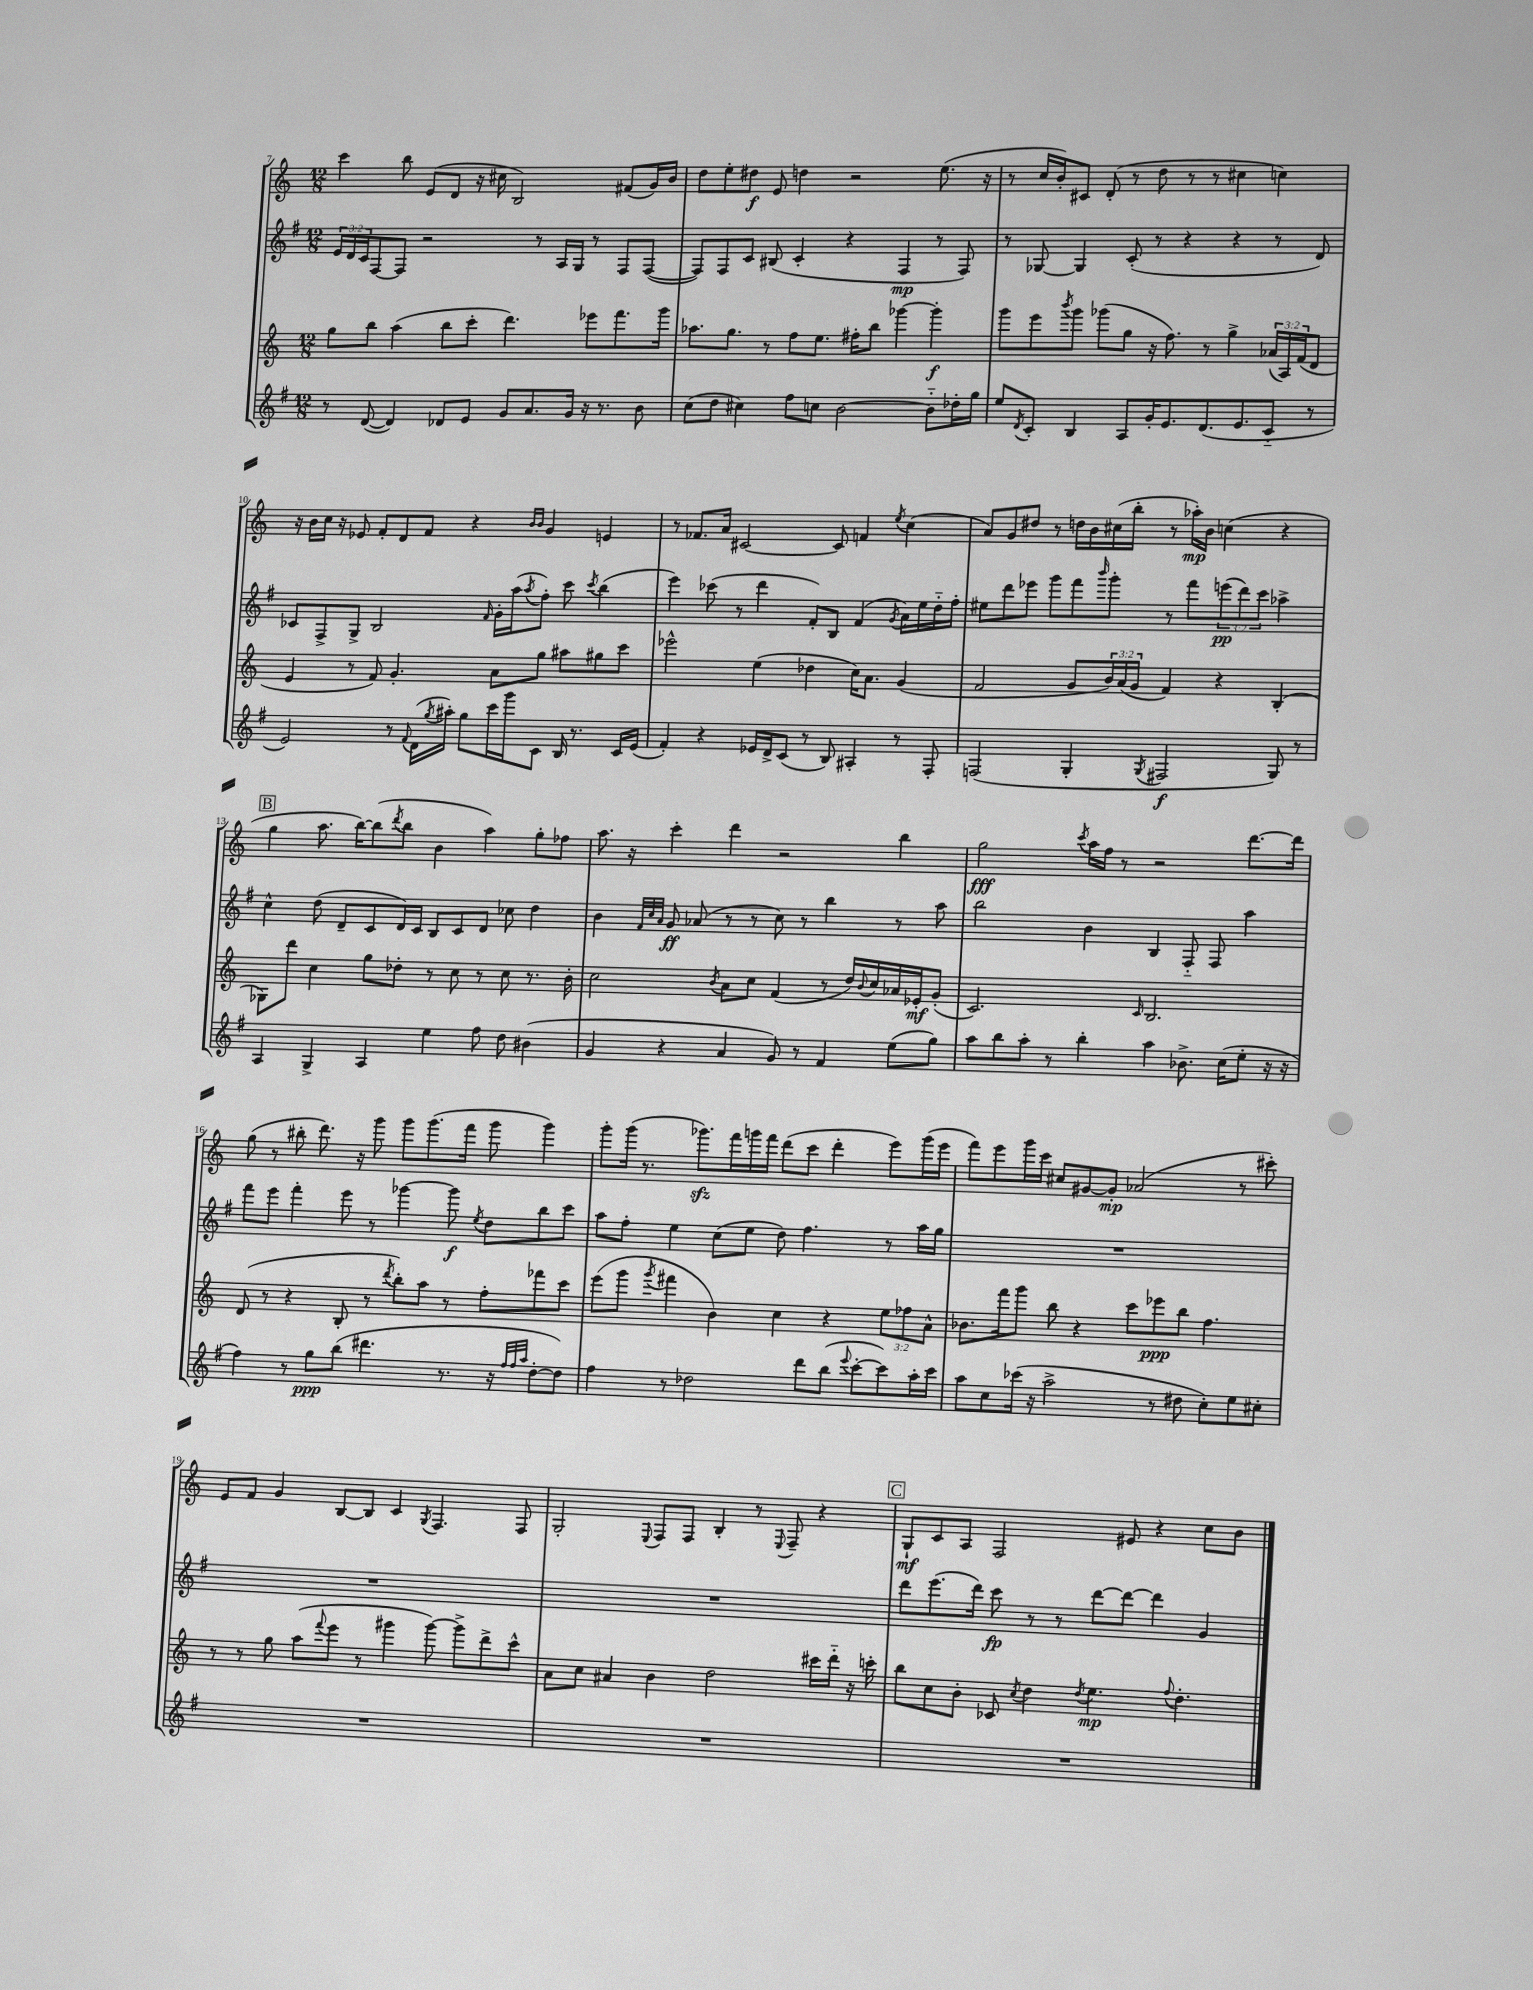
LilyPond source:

<<
\new StaffGroup <<
\new Staff = "s0" {
    \clef treble \key c \major \numericTimeSignature \time 12/8
    c'''4 b''8 e'8( d'8 r16 cis''16 b2) fis'8( g'16) b'16 |
    d''8 e''8-. dis''8\f e'8 d''4 r2 e''8.( r16 |
    r8 c''16 b'16-.) cis'8 d'8-.( r8 d''8 r8 r8 cis''4 c''4) |
    r16 b'16 c''16 r16 ees'8 f'8-. d'8 f'8 r4 \grace { b'16 b'16 } g'4 e'4 |
    r8 fes'8. a'16 cis'2~ cis'8 f'4 \acciaccatura { e''8 } c''4( |
    a'8) g'8 dis''8 r8 d''16 b'16 cis''16( b''16-. r8 aes''16-.\mp) b'16 c''4( r4 |
    \mark \markup { \box "B" } g''4 a''8. b''16~) b''8( \acciaccatura { d'''8 } b''8 b'4 a''4) g''8-. fes''8 |
    a''8. r16 c'''4-. d'''4 r2 b''4 |
    g''2\fff \acciaccatura { c'''8 } a''16 f''16 r8 r2 d'''8.~ d'''16 |
    g''8( r8 bis''8-. d'''8.) r16 g'''8 g'''8 g'''8.( f'''16 g'''8 g'''4) |
    g'''8-. g'''16( r8. ges'''8.\sfz) f'''16 g'''16 f'''16 d'''8( c'''8 d'''4-. e'''8) g'''16( e'''16 |
    f'''8) e'''8 g'''16 c'''16 cis''8 gis'8~ gis'8-.\mp aes'2( r8 cis'''8-.) |
    e'8 f'8 g'4 b8~ b8 c'4 \acciaccatura { g8 } f4. f8 |
    g2-. \appoggiatura { e8 } f8 f8 b4-. r8 \appoggiatura { e8 } f8-- r4 |
    \mark \markup { \box "C" } g8-!\mf c'8 a8 f2 eis'8 r4 c''8 b'8 \bar "|." |
}
\new Staff = "s1" {
    \clef treble \key g \major \numericTimeSignature \time 12/8 \override Staff.TupletNumber.text = #tuplet-number::calc-fraction-text
    \tuplet 3/2 { e'16 d'16 c'16 } fis8~ fis8 r2 r8 a16 g16 r8 fis8 fis8~( |
    fis8) fis8 c'8 bis8( c'4-. r4 fis4\mp r8 fis8) |
    r8 ges8~ ges4 c'8-.( r8 r4 r4 r8 d'8) |
    ces'8 fis8-> g8-> b2 \grace { fis'16 } g'16-. a''16( \acciaccatura { a''8 } fis''8-.) c'''8 \acciaccatura { c'''8 } b''4( |
    e'''4) ces'''8( r8 d'''4 fis'8-.) b8 fis'4( \acciaccatura { g'8 } a'16) e''16 d''16-_ fis''16-. |
    eis''8 d'''8 ees'''8 g'''8 fis'''8 \grace { b'''16 } g'''8-. r8 fis'''8 \tuplet 3/2 { e'''8\pp( d'''8) c'''8 } aes''4-> |
    \mark \markup { \box "B" } c''4-^ d''8( d'8-- c'8 d'16) c'16 b8 c'8 d'8 ces''8 d''4 |
    b'4 \grace { fis'32 c''32 a'32 } g'8\ff aes'8( r8 r8 c''8) r8 b''4 r8 a''8 |
    b''2 b'4 b4 fis8-_ fis8 a''4 |
    fis'''8 e'''8 fis'''4-. e'''8 r8 ges'''4~ ges'''8\f \acciaccatura { e''8 } d''8 b''8 c'''8 |
    a''8 fis''8-. e''4 c''8( e''8 d''8) fis''4. r8 a''16 g''16 |
    R1. |
    R1. |
    R1. |
    \mark \markup { \box "C" } d'''8 e'''8.( d'''16) c'''8\fp r8 r8 d'''8~ d'''8~ d'''4 g'4 \bar "|." |
}
\new Staff = "s2" {
    \clef treble \key c \major \numericTimeSignature \time 12/8 \override Staff.TupletNumber.text = #tuplet-number::calc-fraction-text
    g''8 b''8 a''4( b''8 c'''8-. d'''4.) ees'''8 f'''8. g'''16 |
    aes''8. g''8. r8 f''8 e''8. fis''16-. b''8 ges'''4~ ges'''4-.\f |
    g'''8 e'''8 \acciaccatura { b'''8 } g'''8 ges'''8( g''8 r16 f''8.) r8 g''4-> \tuplet 3/2 { aes'16( a16) f'16( } d'8 |
    e'4 r8 f'8) g'4.-. a'8 g''8 ais''8 gis''8 c'''8 |
    ees'''2-^ e''4( des''4 c''16) a'8. g'4( |
    f'2 g'8 \tuplet 3/2 { b'16) a'16( g'16 } f'4) r4 b4-.( |
    \mark \markup { \box "B" } ges8) d'''8 c''4 g''8 des''8-. r8 c''8 r8 c''8 r8. b'16-. |
    c''2 \acciaccatura { b'8 } a'8 c''8 f'4( r8 d''16) \appoggiatura { b'8 } c''16 aes'16 ees'16-.\mf g'8-.( |
    c'2.) \grace { c'16 } b2. |
    d'8( r8 r4 b8-. r8 \acciaccatura { d'''8 } b''8-.) a''8 r8 f''8-. fes'''8 c'''8 |
    e'''8( g'''8 \acciaccatura { g'''8 } fis'''4 b'4) c''4 r4 \tuplet 3/2 { e''8 fes''8 a'8-^ } |
    bes'8. f'''16 g'''8 b''8 r4 c'''8 ees'''8\ppp b''8 f''4. |
    r8 r8 g''8 a''8( \appoggiatura { f'''8 } e'''8 r8 gis'''4 gis'''8~) gis'''8-> d'''8-> c'''8-^ |
    a'8 c''8 ais'4 b'4 d''2 cis'''16 d'''16-_ r16 c'''16-. |
    \mark \markup { \box "C" } b''8 c''8 b'8-. ces'8 \acciaccatura { c''8 } d''4 \acciaccatura { d''8 } e''4.\mp \appoggiatura { f''8 } d''4.-. \bar "|." |
}
\new Staff = "s3" {
    \clef treble \key g \major \numericTimeSignature \time 12/8
    r8 d'8~( d'4) des'8 e'8 g'8 a'8. g'16 r16 r8. b'8 |
    c''8( d''8 cis''4) fis''8 c''8 b'2~ b'8-_ des''16-. g''16 |
    e''8 \acciaccatura { d'8 } c'8-. b4 a8 g'16-. e'8. d'8.( e'8. c'8-_ r8 |
    e'2) r8 \appoggiatura { fis'8 } d'16( \acciaccatura { g''8 } ais''16-.) g''8 c'''16 g'''16 c'8 b16 r8. c'16 e'16( |
    fis'4-.) r4 ees'16 d'16-> c'8( r8 b8) ais4-. r8 fis8-. |
    f2( g4-. \acciaccatura { g8 } fis2\f g8) r8 |
    \mark \markup { \box "B" } a4 g4-> a4 e''4 fis''8 d''8 bis'4( |
    g'4 r4 a'4 g'8) r8 fis'4 e''8( g''8) |
    a''8 b''8 a''8-. r8 b''4-. a''4 bes'8.-> c''16( e''8-. r16 r16 |
    fis''4) r8 g''8\ppp b''8( dis'''4. r8. r16 \grace { fis''32 fis''32 a''32 } d''8~-. d''8) |
    fis''4 r8 des''2 d'''8 b''8( \appoggiatura { e'''8 } c'''8~-. c'''8) a''16-. c'''16 |
    a''8 c''8 ces'''16( r16 a''2-> r8 dis''8 c''8-.) e''8 cis''8-. |
    R1. |
    R1. |
    \mark \markup { \box "C" } R1. \bar "|." |
}
>>
>>
\layout { \context { \Score currentBarNumber = #7 } }
